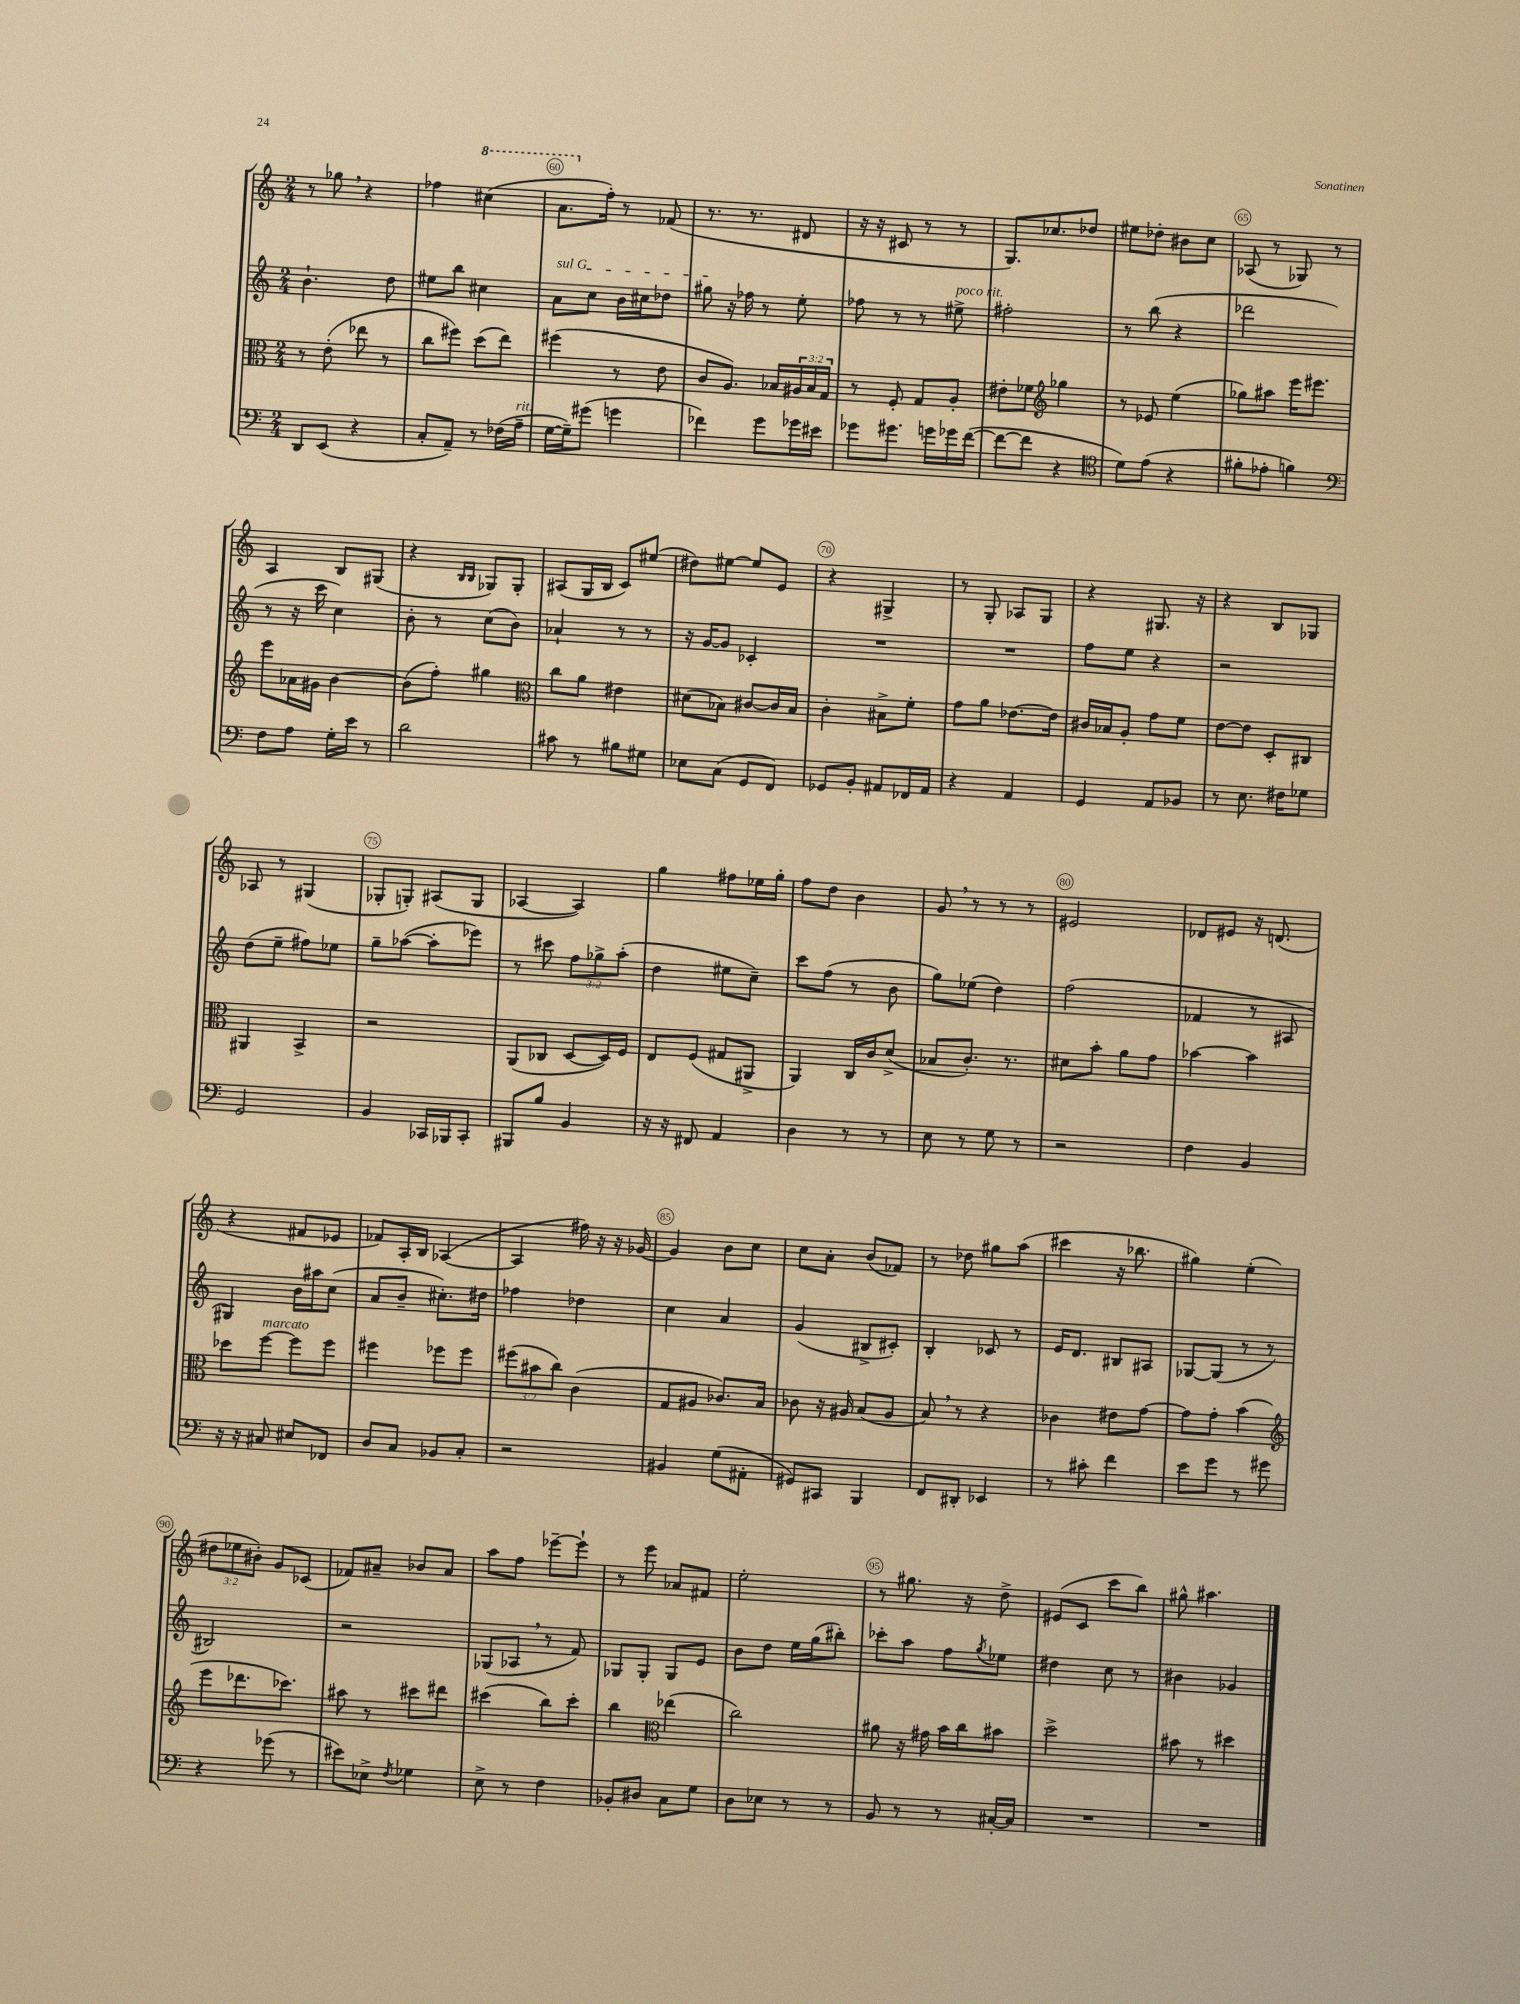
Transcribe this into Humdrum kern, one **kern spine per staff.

**kern	**kern	**kern	**kern
*staff4	*staff3	*staff2	*staff1
*clefF4	*clefC3	*clefG2	*clefG2
*k[]	*k[]	*k[]	*k[]
*M2/4	*M2/4	*M2/4	*M2/4
8DD/L	8r	4.b`\	8r
(8EE/J	(8e'\	.	8gg-\
4r	8ee-\	.	4r
.	8r	8dd\	.
=	=	=	=
8C'/L	8cc\L	8ee#\L	4ff-\
8AA~/J)	8ff#\J)	8bb\J	.
8r	(8dd\L	4cc#\	(4ccc#\
(16F-\LL	8ee\J)	.	.
16A~\JJ	.	.	.
=	=	=	=
[16G\LL	(4ff#\	8a\L	8.aa\L
16G~\]J)	.	.	.
(8g#\J	.	8cc\J	.
.	.	.	16ff'\Jk)
4g\	8r	16b\LL	8r
.	.	16cc#\J	.
.	8e\	8dd-\J	(8f-/
=	=	=	=
4f-\)	8c/L	8gg#\	8.r
.	8.A/J)	16r	.
.	.	16ff-\	8.r
8g\L	.	8r	.
.	16B-/LL	.	.
16g-\L	24A#/	8ee'\	8d#/
.	24B-/	.	.
16e#\JJ	.	.	.
.	24G/JJ	.	.
=	=	=	=
8g-\L	8r	8ff-\	16r
.	.	.	16r
8.g#\J	8F'/	8r	8c#/
.	8G/L	8r	8r
16g\LL	.	.	.
16g-\	8A'/J	8ee#^\	8r
([16f\JJ	.	.	.
=	=	=	=
8f\_L	8e#'\L	2ff#'\	8.G/L)
8f\]J	8f-\J	.	.
.	.	.	8.cc-/
*	*clefG2	*	*
4r	4gg-\	.	.
.	.	.	8dd-/J
=	=	=	=
*clefC4	*	*	*
8d\L)	8r	8r	8ee#\L
(8e\J	8e-/	(8bb\	8dd-'\J
4r	(4ee\	4r	8b#\L
.	.	.	8cc\J
=	=	=	=
8f#'\L	8gg-\L)	2ddd-\	(8A-/
8e-'\J	8aa#\J	.	8r
4f\)	16eee\LK	.	8G-/)
.	8.eee#\J	.	.
.	.	.	8r
=	=	=	=
*clefF4	*	*	*
8F\L	8eee\L	8r	4A/
8A\J	16a-\L	16r	.
.	16g#\JJ	16ccc\	.
16G'\LL	[4b\	4cc\)	8B/L
16e\JJ	.	.	.
8r	.	.	(8G#/J
=	=	=	=
2d\	(8b\]L	8b'\	4r
.	8ff'\J)	8r	.
.	.	.	16qqB/LL
.	.	.	16qqB/JJ
.	4gg#\	(8cc\L	8G-/L)
.	.	8b\J)	8G-'/J
=	=	=	=
*	*clefC3	*	*
8c#\	8cc\L	4a-`/	(8A#/L
8r	8a\J	.	16G/L
.	.	.	16B/JJ
8B#\L	4e#\	8r	8c/L)
8G#\J	.	8r	(8ee#/J
=	=	=	=
8E-\L	(8d#\L	16r	8dd#\L)
.	.	[16g/LK	.
(8C\J	8B-\J)	8g/]J	[8ee#\J
8GG/L	[8c#/L	4c-'/	8ee#/]L
8FF/J)	16c#/]L	.	8e/J
.	16B-/JJ	.	.
=	=	=	=
8GG-/L	4c'\	2r	4r
8BB'/J	.	.	.
8AA#/L	8B#^\L	.	4G#^/
16FF-/L	8f'\J	.	.
16AA#/JJ	.	.	.
=	=	=	=
4r	8g\L	2r	8r
.	8a\J	.	8G'/
4AA/	[8.e-\L	.	8A-/L
.	.	.	8G/J
.	16e-\]Jk	.	.
=	=	=	=
4GG/	16c#/LL	8ff\L	4r
.	16B-/J	.	.
.	8A'/J	8ee\J	.
8AA/L	8g\L	4r	8.G#/
8BB-/J	8f\J	.	.
.	.	.	16r
=	=	=	=
8r	[8e\L	2r	4r
8.E\	8e\]J	.	.
.	8D'/L	.	8B/L
16F#\LK	.	.	.
8G-\J	8C#/J	.	8G-/J
=	=	=	=
2GG/	4AA#/	(8dd\L	8A-/
.	.	8ee~\J	8r
.	4BB^/	8ff#\L)	(4G#/
.	.	8ee-\J	.
=	=	=	=
4BB/	2r	8gg~\L	8G-'/L
.	.	([8aa-\J	8G'/J)
16CC-/LL	.	8aa-'\]L	(8A#/L
16BBB-/J	.	.	.
8CC-'/J	.	8eee-\J)	8G/J
=	=	=	=
8BBB#/L	(8AA/L	8r	[4A-/
8B/J	8C-/J	8ccc#\	.
4BB/	[8D/L	12ff\L	4A-/])
.	.	12gg-^\	.
.	16D/]L)	.	.
.	.	(12aa'\J	.
.	16F/JJ	.	.
=	=	=	=
16r	8E/L	4dd\	4gg\
16r	.	.	.
8FF#/	(8F/J	.	.
4AA/	8G#/L	8ee#\L	8ff#\L
.	8AA#^/J	8cc~\J)	16ee-\L
.	.	.	16gg'\JJ
=	=	=	=
4D\	4AA/)	8ccc\L	8ff\L
.	.	(8ff\J	8dd\J
8r	16C/LL	8r	4b\
.	16c/J	.	.
8r	(8d^/J	8b\	.
=	=	=	=
8E\	8B-/L	8gg\L)	8g/
8r	8.c'/J)	(8ee-\J	8r
8G\	.	4dd\)	8r
.	8.r	.	.
8r	.	.	8r
=	=	=	=
2r	8d#\L	(2ff\	2e#/
.	8b'\J	.	.
.	8a\L	.	.
.	8g\J	.	.
=	=	=	=
4F\	[4b-\	4f-/	8d-/L
.	.	.	8e#/J
4BB/	4b-\]	8r	16r
.	.	.	(8.d/
.	.	8A#/	.
=	=	=	=
16r	8dd-\L	4G#/)	4r
16r	.	.	.
8C#/	[8ff\J	.	.
8E#/L	8ff\]L	16b\LL	8f#/L
.	.	16aa#\J	.
8FF-/J	8ff\J	(8cc\J	8e-/J
=	=	=	=
8D/L	4ff#\	8a/L	8f-/L)
8C/J	.	8b~/J	16A'/L
.	.	.	16B/JJ
8BB-/L	8ff-\L	8.cc#'\L)	([4A-/
8C'/J	8ff-\J	.	.
.	.	16dd#\Jk	.
=	=	=	=
2r	(12ff#\L	4ff-\	4A-/]
.	12b#\	.	.
.	12cc\J)	.	.
.	(4c\	4dd-\	16ff#\)
.	.	.	16r
.	.	.	16r
.	.	.	[16g-/
=	=	=	=
4BB#/	8G/L	4cc\	4g-/]
.	8A#/J	.	.
(8G\L	8.c-/L)	4a/	8b\L
8AA#'\J	.	.	8cc\J
.	16B/Jk	.	.
=	=	=	=
8GG#/L)	8c-\	(4g/	8cc\L
8CC#/J	16r	.	8a'\J
.	16A#/	.	.
4BBB/	(8B/L	8B#^/L	(8b/L
.	8A#/J	8c#'/J)	8f-/J)
=	=	=	=
8FF/L	8B/)	4B'/	8r
8DD#'/J	8r	.	8dd-\
4EE-/	4r	8c-/	8gg#\L
.	.	8r	(8aa\J
=	=	=	=
8r	4c-\	16e/LK	4ccc#\
.	.	8.d/J	.
8c#'\	.	.	.
4f\	8e#\L	8B#/L	16r
.	.	.	8.bb-\
.	[8g\J	8A#/J	.
=	=	=	=
8e\L	8g\]L	[8G-/L	4gg#\)
8g\J	8g'\J	(8G-/]J	.
8r	(4b\	8r	(4ee'\
8g#\	.	8r	.
=	=	=	=
*	*clefG2	*	*
4r	8eee\L	2B#/)	12dd#\L
.	.	.	12ee-\
.	8.ddd-\	.	.
.	.	.	12b#'\J)
(8g-\	.	.	8g/L
.	8.ccc-\J)	.	.
8r	.	.	(8c-/J
=	=	=	=
8e#\L)	8aa#\	2r	8f-/L)
8E-^\J	8r	.	8a#~/J
8qF/	.	.	.
4G-\	8ccc#\L	.	8b-/L
.	8ddd#\J	.	8a#/J
=	=	=	=
8E^\	(4ccc#\	(8G-/L	8aa\L
8r	.	8A-/J	8ff\J
4F\	8bb\L)	8r	[8eee-~\L
.	8ccc#'\J	8f/)	8eee-`\]J
=	=	=	=
8BB-'/L	4bb\	8G-/L	8r
8D#/J	.	8G-'/J	8eee\
*	*clefC3	*	*
8C\L	(4ee-\	8G-/L	8a-/L
8G\J	.	8e/J	8f#/J
=	=	=	=
8D\L	2cc\)	8b\L	2ee'\
8E-\J	.	8dd\J	.
8r	.	16ee\LL	.
.	.	(16gg\J	.
8r	.	8bb#'\J)	.
=	=	=	=
8BB/	8a#\	8ccc-'\L	8r
8r	16r	8aa\J	8.gg#\
.	16g#\	.	.
8r	16b\LL	8ff\L	.
.	16cc\J	.	16r
.	.	8qgg/	.
[16C#'/LL	8b#\J	8ee-\J	8dd^\
16C#/]JJ	.	.	.
=	=	=	=
2r	2dd^\	4dd#\	(8e#/L
.	.	.	8c/J
.	.	8cc\	8ccc\L
.	.	8r	8bb\J)
=	=	=	=
2r	8b#\	4b#\	8gg#^^\
.	8r	.	4.aa#\
.	4dd#\	4g-/	.
==	==	==	==
*-	*-	*-	*-
